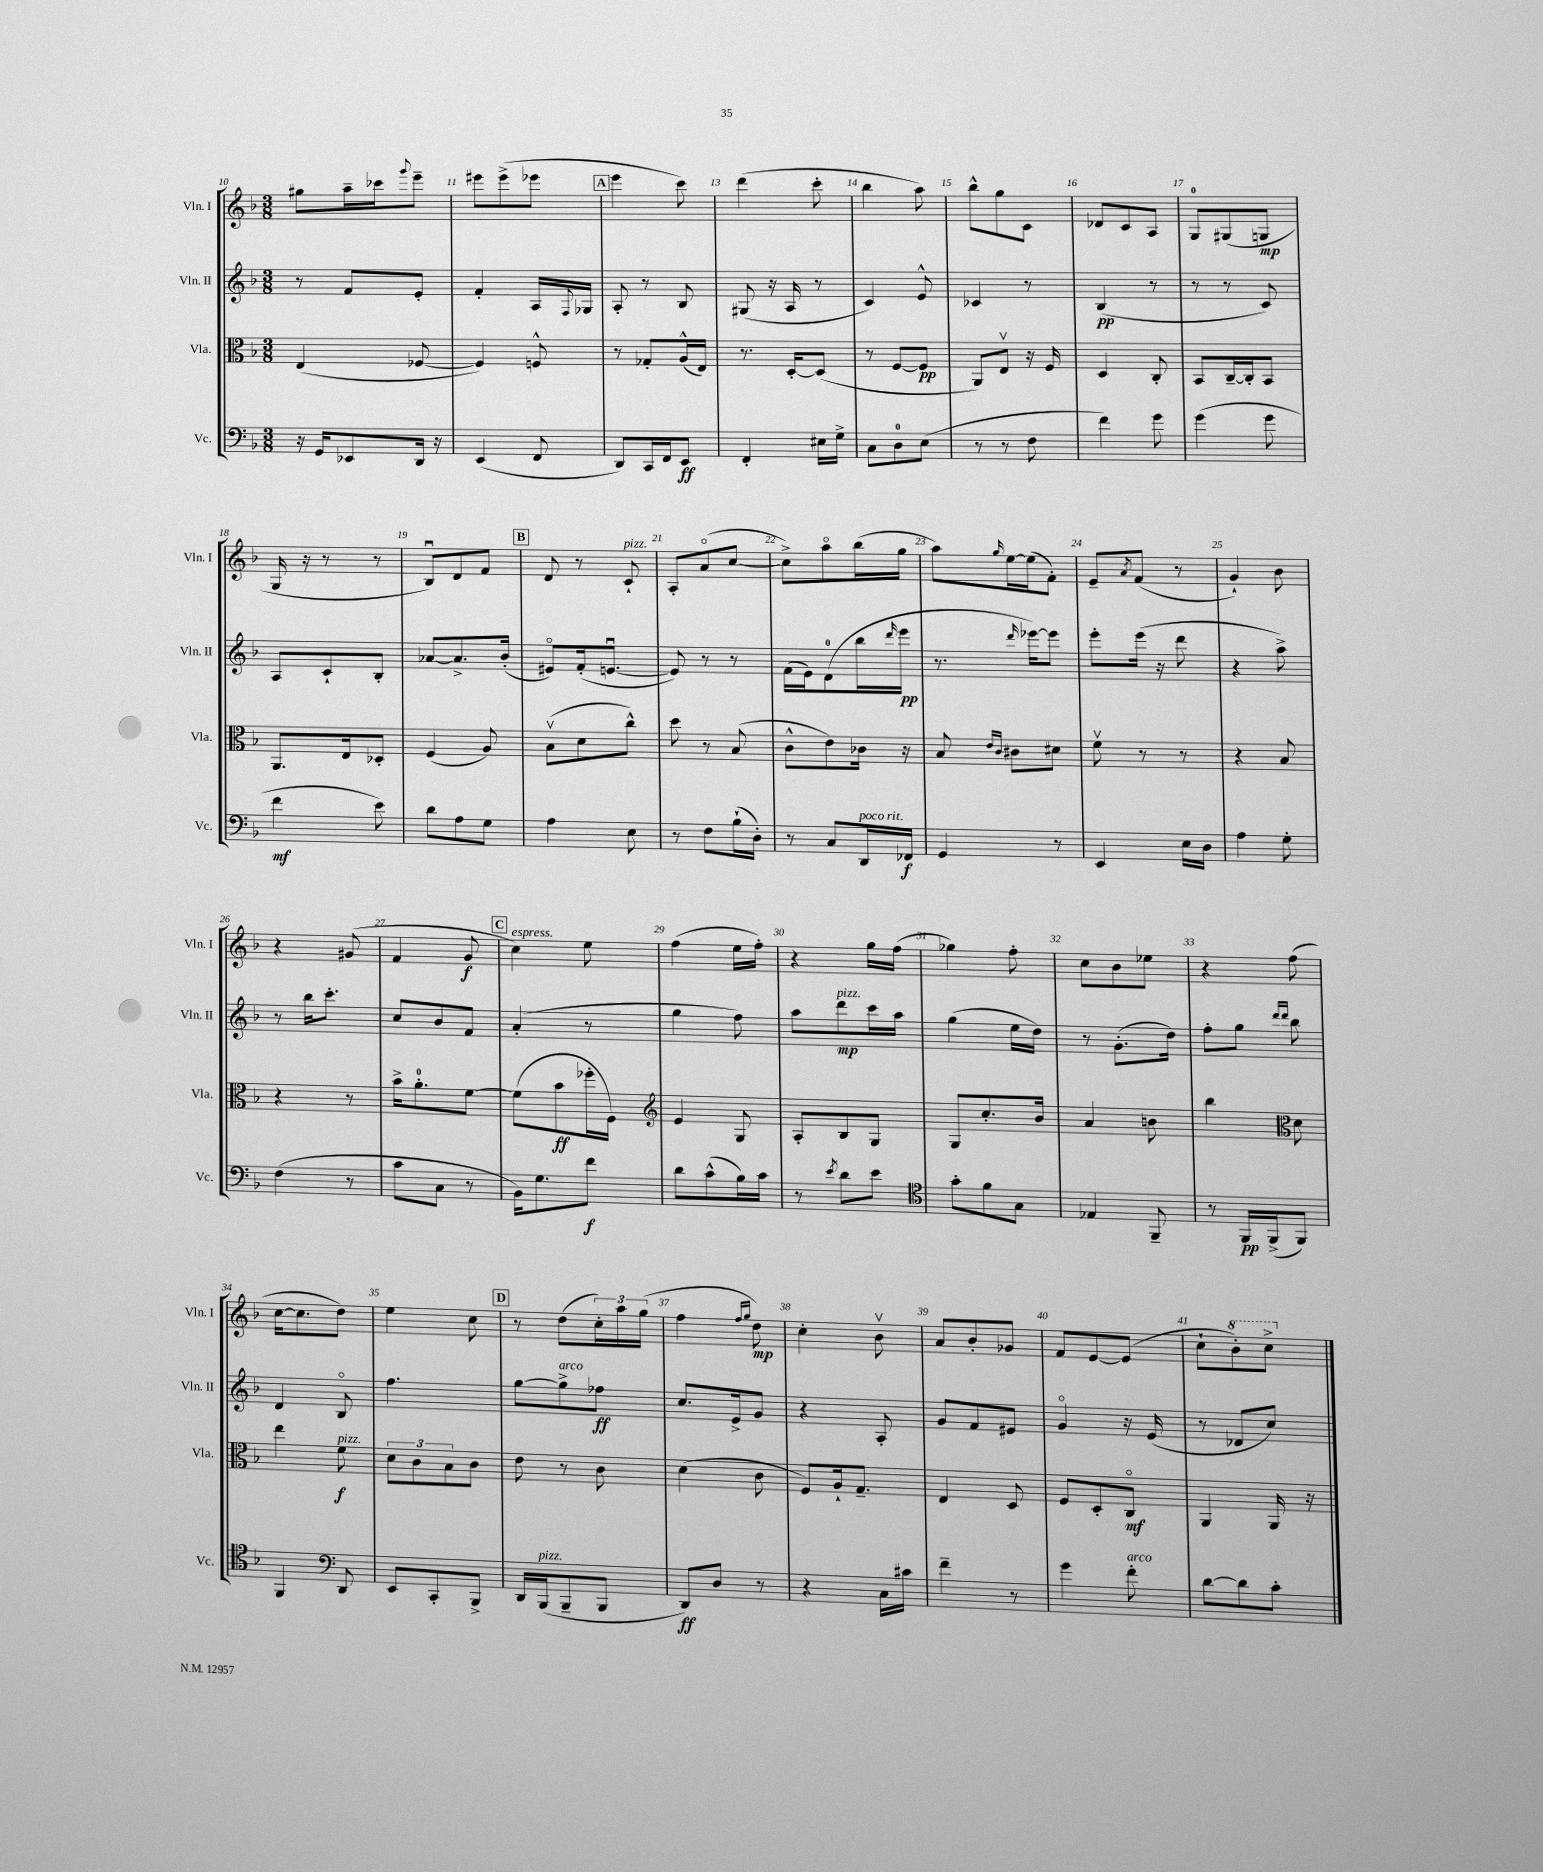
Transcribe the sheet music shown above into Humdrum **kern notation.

**kern	**kern	**kern	**kern
*staff4	*staff3	*staff2	*staff1
*clefF4	*clefC3	*clefG2	*clefG2
*k[b-]	*k[b-]	*k[b-]	*k[b-]
*M3/8	*M3/8	*M3/8	*M3/8
16r	(4E	8r	8gg#
16GG	.	.	.
8EE-	.	8f	16aa~
.	.	.	16ccc-
.	.	.	8qqggg
16DD	[8F-	8e'	8eee~
16r	.	.	.
=	=	=	=
(4EE	4F-])	4f'	8eee#
.	.	.	(8eee#^
8FF	8F^^	16A	8eee-
.	.	8qqF	.
.	.	16G-	.
=	=	=	=
8DD)	8r	8A'	4eee
16CC	8G-'	8r	.
16FF	.	.	.
8EE	(16A^^	8B-	8ccc)
.	16E)	.	.
=	=	=	=
4FF'	8.r	(8G#	(4ddd
.	.	16r	.
.	[16D'	16A	.
16E#	(8D]	8r	8ccc'
16G^	.	.	.
=	=	=	=
8C	8r	4c)	4bb-
8D	[8F	.	.
(8E	8F]	8e^^	8aa)
=	=	=	=
8r	8AA)	4c-	8bb-^^
8r	8Ev	.	8gg
8F	16r	8r	8c
.	16F	.	.
=	=	=	=
4f)	4D	(4B-	8d-
.	.	.	8c
8g	8C'	8r	8A
=	=	=	=
(4g	8BB-	8r	8G
.	[16C~	8r	(8G#
.	16C']	.	.
8g	8BB-	8c)	8G
=	=	=	=
4f	8.AA	8A	16G
.	.	.	16r
.	.	8c`	8r
.	16E	.	.
8e)	8D-'	8B-'	8r
=	=	=	=
8d	(4F	[8a-	8B-u)
8A	.	8.a-^]	8d
8G	8A)	.	8f
.	.	(16b-'	.
=	=	=	=
4A	(8B-v	8e#o)	8d
.	8d	(16f'	8r
.	.	[8.eu	.
8E	8cc^^)	.	8c`
=	=	=	=
8r	8dd	8e])	8A'
8F	8r	8r	(8ao
(16B-`	(8B-	8r	[8cc
16D')	.	.	.
=	=	=	=
8r	8c^^	(16f	8cc^])
.	.	16e)	.
8C	8e)	(8d	8aao
16DD	16c-	16bb-	(16bb-
.	.	16qqddd	.
16FF-	16r	16eee	16gg
=	=	=	=
4GG	8B-	8.r	8aa)
.	16qqe	.	.
.	16qqc	.	16qqgg
.	8c#	.	[16ee
.	.	16qqddd	.
.	.	[16eee-)	(16ee]
8r	8d#	8eee-]	8f')
=	=	=	=
4EE	8fv	8eee'	8e~
.	.	.	8qa
.	8r	(16eee	(8f
.	.	16r	.
16E	8r	8ddd	8r
16D	.	.	.
=	=	=	=
4A	4r	4r	4g`)
8G'	8B-	8aa^)	8b-
=	=	=	=
(4F	4r	8r	4r
.	.	16bb-	.
.	.	8.ccc'	.
8r	8r	.	(8g#
=	=	=	=
8c	16b-^	8cc	4f
.	8.a'	.	.
8C	.	8b-	.
8r	[8f	8f	8g
=	=	=	=
16BB-)	(8f]	(4a'	4cc)
8.G	.	.	.
.	8b-	.	.
8f	16ff-'	8r	8ee
.	16F)	.	.
=	=	=	=
*	*clefG2	*	*
8d	4e	4gg	(4ff
(8c^^	.	.	.
16B-)	8G	8ff)	16ee
16c	.	.	16ff')
=	=	=	=
8r	8A'	8aa	4r
8qe	.	.	.
8d	8B-	8ddd	.
8e	8G	16ccc	16gg
.	.	16aa	(16ff
=	=	=	=
*clefC4	*	*	*
8g'	8G	(4gg	4gg-)
8f	8.cc'	.	.
8G	.	16ee	8ff'
.	16b-	16dd)	.
=	=	=	=
4E-	4a	8r	8cc
.	.	(8.g'	8b-
8FF~	8b	.	8ee-
.	.	16dd)	.
=	=	=	=
8r	4bb-	8ff'	4r
16FF	.	8gg	.
(16FF^	.	.	.
*	*clefC3	*	*
.	.	16qqddd	.
.	.	16qqddd	.
8FF)	8d	8bb-	(8ff
=	=	=	=
4FF	4ee	4d	[16cc
.	.	.	8.cc]
*clefF4	*	*	*
8DD	8f	8B-o	8dd)
=	=	=	=
8EE	12d	4.ff	4ee
.	12c	.	.
8CC'	.	.	.
.	12B-	.	.
8BBB-^	8c	.	8cc
=	=	=	=
16DD	8e	[8gg	8r
(16BBB-	.	.	.
8BBB-~	8r	8gg^]	(8dd
8BBB-	8c	8ff-	24cc')
.	.	.	24aa
.	.	.	(24gg
=	=	=	=
8DD)	(4d	8.cc	4ff
8D	.	.	.
.	.	16e^	.
.	.	.	16qqff
.	.	.	16qqgg
8r	8c	8g	8dd)
=	=	=	=
4r	8F)	4r	4cc'
.	16A`	.	.
.	8.G~	.	.
16C	.	8A'	8b-v
16c#	.	.	.
=	=	=	=
4f~	4E	8g	8a
.	.	8f	8b-'
8r	8D	8e#	8g-
=	=	=	=
4g	8F	4go	8f
.	8D'	.	[8e
8f'	8Co	16r	(8e]
.	.	(16e	.
=	=	=	=
[8d	4AA	8r	8cc`
8d]	.	8d-	8bb-')
8c'	16AA	8cc)	8ccc^
.	16r	.	.
==	==	==	==
*-	*-	*-	*-
